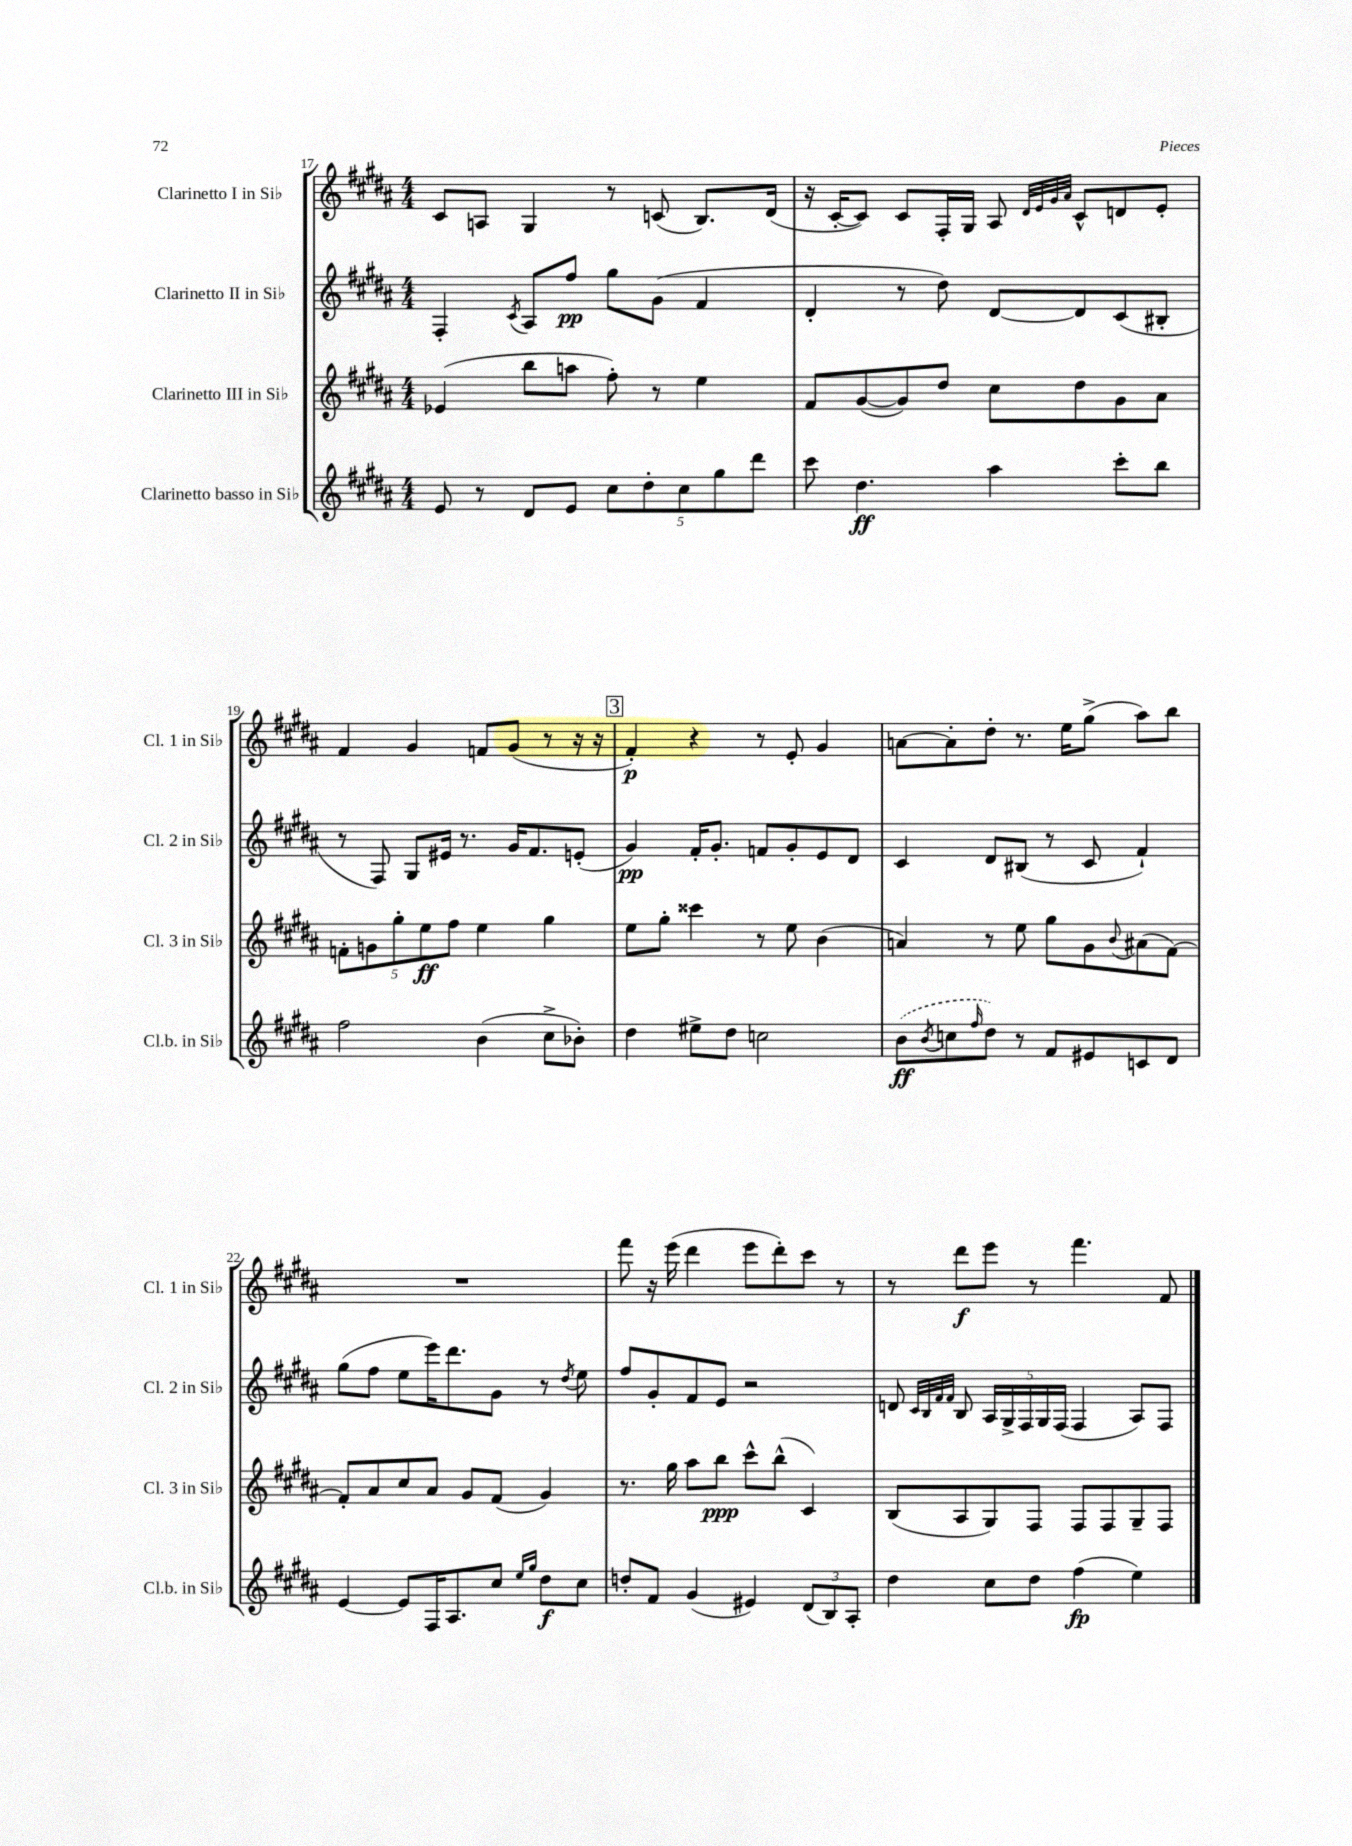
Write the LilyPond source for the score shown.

<<
\new StaffGroup <<
\new Staff = "s0" \with { instrumentName = "Clarinetto I in Sib" shortInstrumentName = "Cl. 1 in Sib" } {
    \clef treble \key b \major \numericTimeSignature \time 4/4
    cis'8 a8 gis4 r8 c'8( b8.) dis'16( |
    r16 cis'16~-. cis'8) cis'8 fis16-. gis16 ais8 \grace { dis'32 e'32 gis'32 ais'32 } cis'8-^ d'8 e'8-. |
    fis'4 gis'4 f'8 gis'8( r8 r16 r16 |
    \mark \markup { \box "3" } fis'4-.\p) r4 r8 e'8-. gis'4 |
    a'8~ a'8-. dis''8-. r8. e''16 gis''8->( ais''8) b''8 |
    R1 |
    fis'''8 r16 e'''16( dis'''4 e'''8 dis'''8-.) cis'''8 r8 |
    r8 dis'''8\f e'''8 r8 fis'''4. fis'8 \bar "|." |
}
\new Staff = "s1" \with { instrumentName = "Clarinetto II in Sib" shortInstrumentName = "Cl. 2 in Sib" } {
    \clef treble \key b \major \numericTimeSignature \time 4/4
    fis4-. \acciaccatura { cis'8 } ais8 fis''8\pp gis''8 gis'8( fis'4 |
    dis'4-. r8 dis''8) dis'8~ dis'8 cis'8( bis8-. |
    r8 fis8) gis8 eis'16 r8. gis'16 fis'8. e'8-.( |
    \mark \markup { \box "3" } gis'4\pp) fis'16-. gis'8.-. f'8 gis'8-. e'8 dis'8 |
    cis'4 dis'8 bis8( r8 cis'8 fis'4-!) |
    gis''8( fis''8 e''8 e'''16) dis'''8. gis'8 r8 \acciaccatura { dis''8 } e''8 |
    fis''8 gis'8-. fis'8 e'8 r2 |
    d'8 \grace { cis'32 b32 fis'32 fis'32 } b8 \tuplet 5/4 { ais16 gis16-> fis16 gis16 fis16( } fis4 ais8) fis8 \bar "|." |
}
\new Staff = "s2" \with { instrumentName = "Clarinetto III in Sib" shortInstrumentName = "Cl. 3 in Sib" } {
    \clef treble \key b \major \numericTimeSignature \time 4/4
    ees'4( b''8 a''8 fis''8-.) r8 e''4 |
    fis'8 gis'8~( gis'8) dis''8 cis''8 dis''8 gis'8 ais'8 |
    \tuplet 5/4 { f'8-. g'8 gis''8-. e''8\ff fis''8 } e''4 gis''4 |
    \mark \markup { \box "3" } e''8 gis''8-. cisis'''4 r8 e''8 b'4( |
    a'4) r8 e''8 gis''8 gis'8 \appoggiatura { b'8 } ais'8( fis'8~) |
    fis'8-. ais'8 cis''8 ais'8 gis'8 fis'8( gis'4) |
    r8. gis''16 ais''8 b''8\ppp cis'''8-^ b''8-^( cis'4) |
    b8( ais8 gis8) fis8 fis8 fis8 gis8-- fis8 \bar "|." |
}
\new Staff = "s3" \with { instrumentName = "Clarinetto basso in Sib" shortInstrumentName = "Cl.b. in Sib" } {
    \clef treble \key b \major \numericTimeSignature \time 4/4
    e'8 r8 dis'8 e'8 \tuplet 5/4 { cis''8 dis''8-. cis''8 gis''8 dis'''8 } |
    cis'''8 dis''4.\ff ais''4 cis'''8-. b''8 |
    fis''2 b'4( cis''8-> bes'8-.) |
    \mark \markup { \box "3" } dis''4 eis''8-> dis''8 c''2 |
    \once \slurDashed b'8\ff( \acciaccatura { b'8 } c''8 \grace { fis''16 } dis''8) r8 fis'8 eis'8 c'8 dis'8 |
    e'4~ e'8 fis16 ais8. cis''8 \grace { e''16 gis''16 } dis''8\f cis''8 |
    d''8-. fis'8 gis'4( eis'4) \tuplet 3/2 { dis'8( b8) ais8-. } |
    dis''4 cis''8 dis''8 fis''4\fp( e''4) \bar "|." |
}
>>
>>
\layout { \context { \Score currentBarNumber = #17 } }
